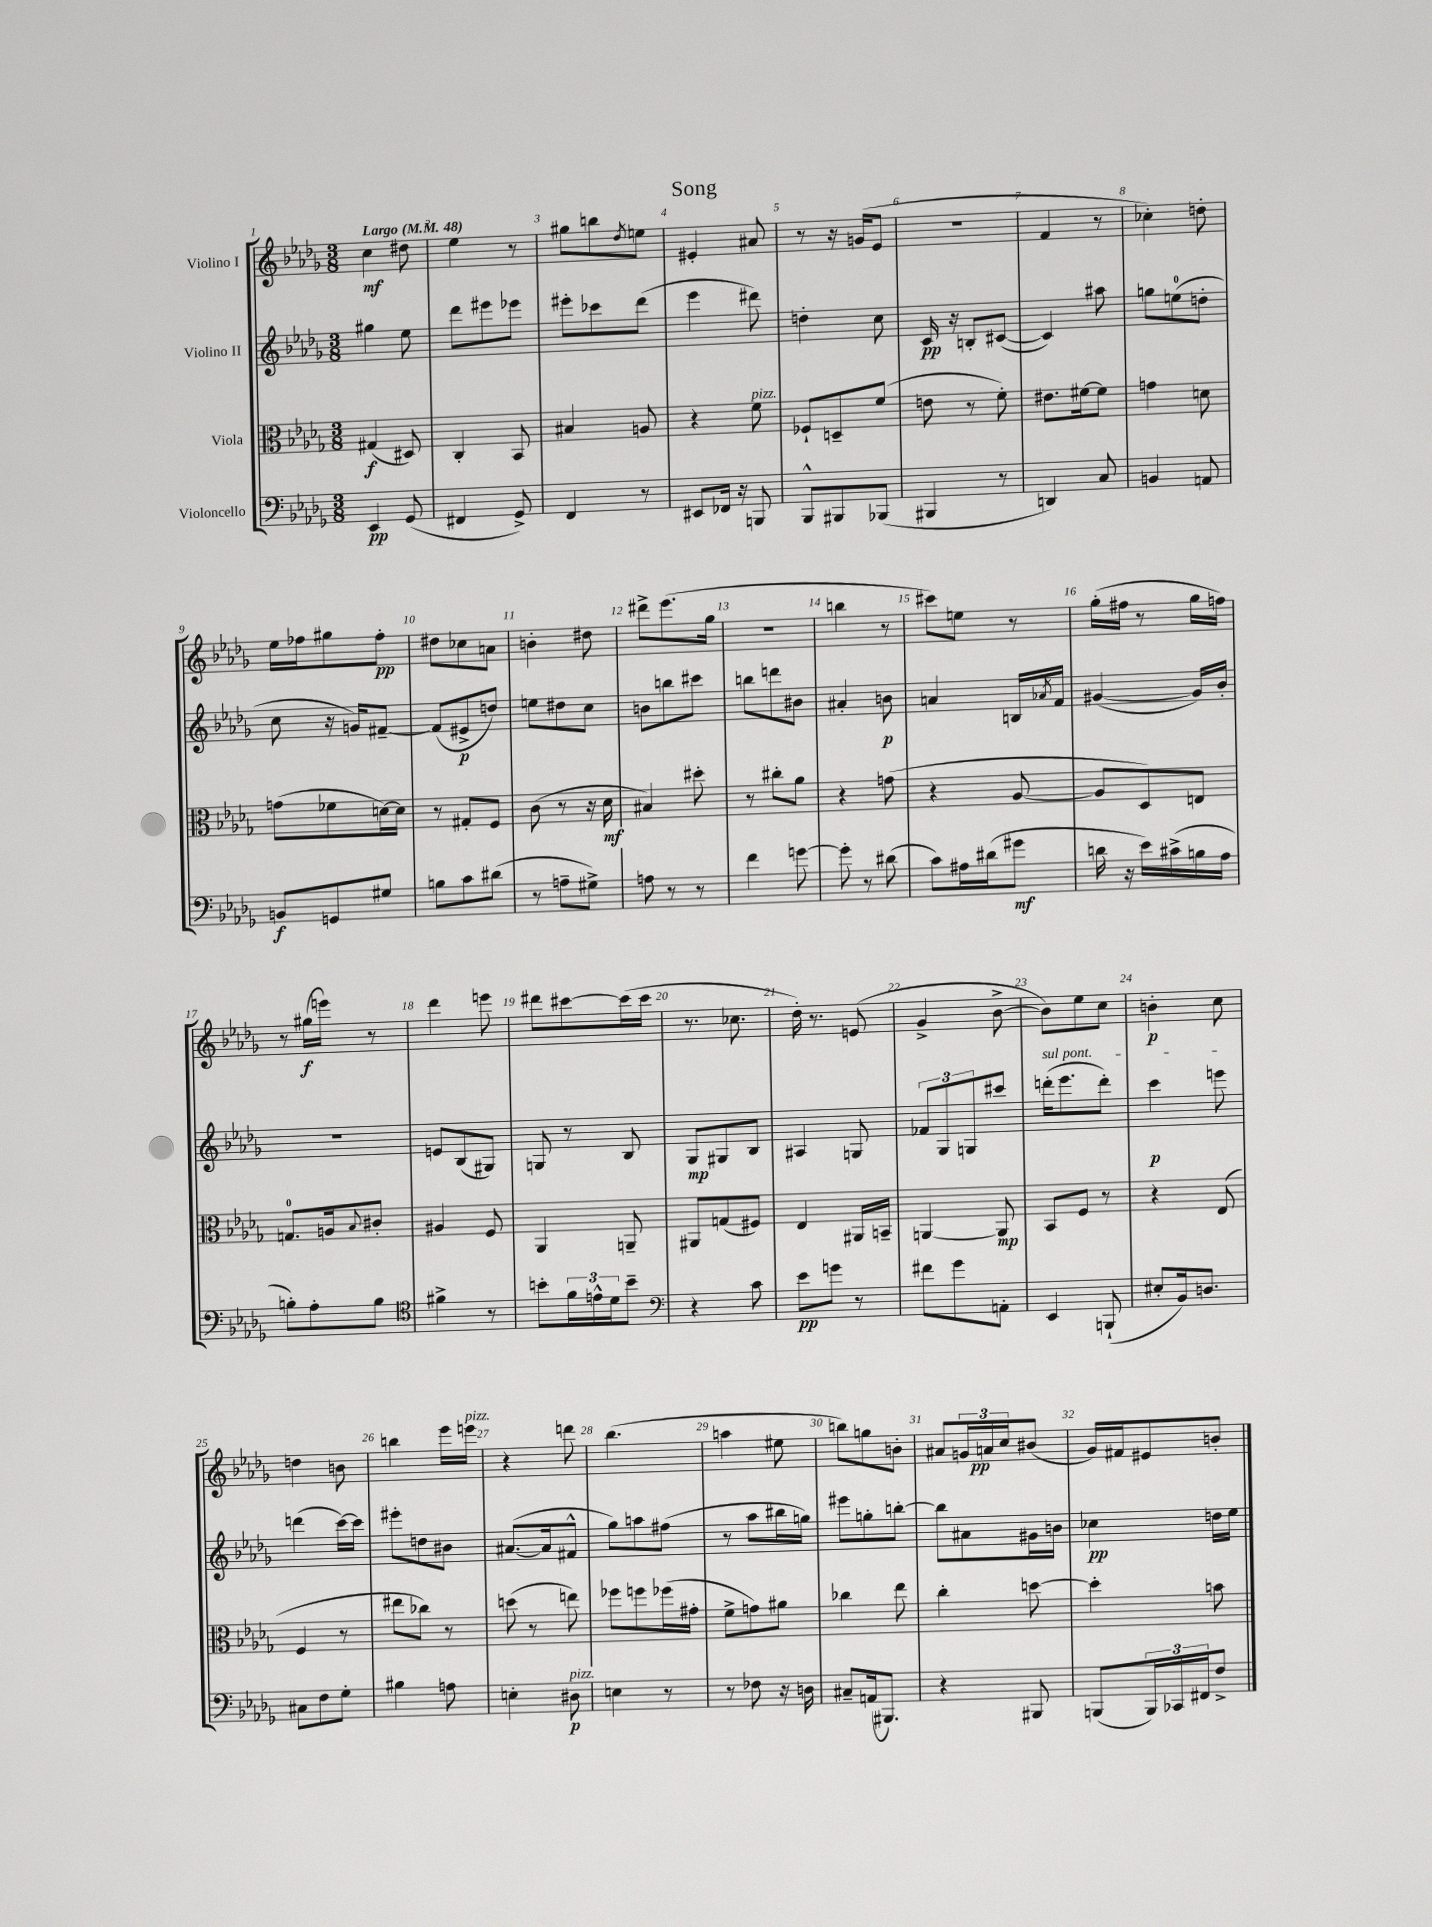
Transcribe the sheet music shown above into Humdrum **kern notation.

**kern	**kern	**kern	**kern
*staff4	*staff3	*staff2	*staff1
*clefF4	*clefC3	*clefG2	*clefG2
*k[b-e-a-d-g-]	*k[b-e-a-d-g-]	*k[b-e-a-d-g-]	*k[b-e-a-d-g-]
*M3/8	*M3/8	*M3/8	*M3/8
*MM48	*MM48	*MM48	*MM48
4EE-	(4G#	4gg#	4cc
(8GG-	8D#)	8ee-	8dd#
=	=	=	=
4FF#	4C'	8ddd-	4ee-
.	.	8eee#	.
8GG-^)	8BB-	8eee-	8r
=	=	=	=
4FF	4B#	8eee#'	8gg#
.	.	8ccc-	8bb
.	.	.	8qdd-
8r	8A	(8ddd-	8ee
=	=	=	=
8EE#	4r	4eee-	4e#'
16FF-	.	.	.
16r	.	.	.
8BBB	8f	8ddd#)	8a#
=	=	=	=
8BBB-^^	8F-`	4dd'	8r
8BBB#	8D~	.	16r
.	.	.	(16g
(8BBB-	(8f	8cc	8e-
=	=	=	=
4BBB#	8e	16c	4.r
.	.	16r	.
.	8r	8B'	.
8r	8f')	([8c#	.
=	=	=	=
4DD)	8.e#	4c#])	4f
.	[16f#	.	.
8C	8f#]	8aa#	8r
=	=	=	=
4BB	4g	8gg	4cc-')
.	.	(8ee	.
8AA	8d	8dd'	8dd'
=	=	=	=
8BB	(8g	8cc	16ee-
.	.	.	16ff-
8GG	8f-	16r	8gg#
.	.	16g)	.
8G#	[16d)	[8f#~	8ff-'
.	16d]	.	.
=	=	=	=
8B	8r	(8f#]	8dd#
8c	8G#'	8e#^	8cc-
(8d#	8F	8dd)	8a
=	=	=	=
8r	(8c	8ee	4b'
8A~	8r	8dd#	.
8G#^)	16r	8cc	8dd#
.	16d-	.	.
=	=	=	=
8A	4B#)	8b	8ddd#^
8r	.	8bb	(8.eee-
8r	8dd#'	8ccc#	.
.	.	.	16gg-
=	=	=	=
4f	8r	8bb	4.r
.	8cc#'	8ddd	.
[8g	8a-	8b#	.
=	=	=	=
8g']	4r	4a#'	4bb
8r	.	.	.
(8d#	(8g	8b	8r
=	=	=	=
8c)	4r	4a	8ccc#)
16A#	.	.	8ee
(16d#	.	.	.
8g#	[8A-	16B	8r
.	.	8qa-	.
.	.	16f	.
=	=	=	=
16d	8A-]	([4g#	(16gg-'
16r	.	.	16ff#
16e-)	8D-)	.	8r
(16c#^	.	.	.
16B	8E	16g#])	16gg-
16A-	.	16b-'	16ff)
=	=	=	=
8B')	8.G	4.r	8r
8A-'	.	.	(16gg#
.	16A	.	16eee)
.	8qqB-	.	.
8B	8c#'	.	8r
=	=	=	=
*clefC4	*	*	*
4f#^	4A#	8e	4ddd-
.	.	(8B-	.
8r	8F	8G#)	8eee
=	=	=	=
8b'	4AA-	8G	8ddd#
24f	.	8r	[8ccc#
24e^^	.	.	.
24d-	.	.	.
8b~	8AA~	8B-	(16ccc#]
.	.	.	16ccc#
=	=	=	=
*clefF4	*	*	*
4r	8AA#	8G-	8.r
.	(8G	8G#	.
.	.	.	8.cc-
8c	8F#)	8B-	.
=	=	=	=
8e-	4E-	4A#	16dd-')
.	.	.	8.r
8g	.	.	.
8r	16AA#	8G	(8e
.	16BB~	.	.
=	=	=	=
8f#	[4AA	12f-	4g-^
.	.	12G-	.
8g-	.	.	.
.	.	12G	.
8AA'	8AA]	8ccc#	[8b-^
=	=	=	=
4EE-	8BB-	(16ddd'	8b-])
.	.	8.eee-	.
.	8F	.	8ee-
(8BBB`	8r	8ddd')	8cc
=	=	=	=
8E#'	4r	4ccc	4b'
16BB-)	.	.	.
8.D	.	.	.
.	(8E-	8eee	8cc
=	=	=	=
8C#	4F	(4ddd	4dd
8F	.	.	.
8G-'	8r	[16ccc)	8b
.	.	16ccc]	.
=	=	=	=
4B#	8ee#	8eee#'	4bb
.	8cc-)	8dd	.
8A	8r	8b#	16eee-
.	.	.	16eee
=	=	=	=
4E'	(8dd	([8.a#	4r
.	8r	.	.
.	.	16a#]	.
8D#	8ee)	8f#^^	8ddd
=	=	=	=
4E	8ff-	8gg-)	(4.bb-
.	8ff	8aa	.
8r	(16ff-	(8ff#	.
.	16g#'	.	.
=	=	=	=
8r	8f^	8r	4aa
8F-	8g)	8aa-	.
16r	8a#	16bb#	8ee#
16D	.	16gg)	.
=	=	=	=
8C#~	4cc-	8eee#	8bb)
(16AA	.	8gg'	8gg
8.BBB#)	.	.	.
.	8ee-	[8bb'	8b'
=	=	=	=
4r	4cc'	8bb]	8a#
.	.	8a#	24g
.	.	.	24a
.	.	.	24cc
8BBB#	[8dd	16g#	(8b#
.	.	16b	.
=	=	=	=
(8BBB	4dd']	4cc-	16g-)
.	.	.	16f#
24BBB)	.	.	8e#
24CC-	.	.	.
24FF#	.	.	.
8F^	8b	16dd	8b'
.	.	16ee-	.
==	==	==	==
*-	*-	*-	*-
